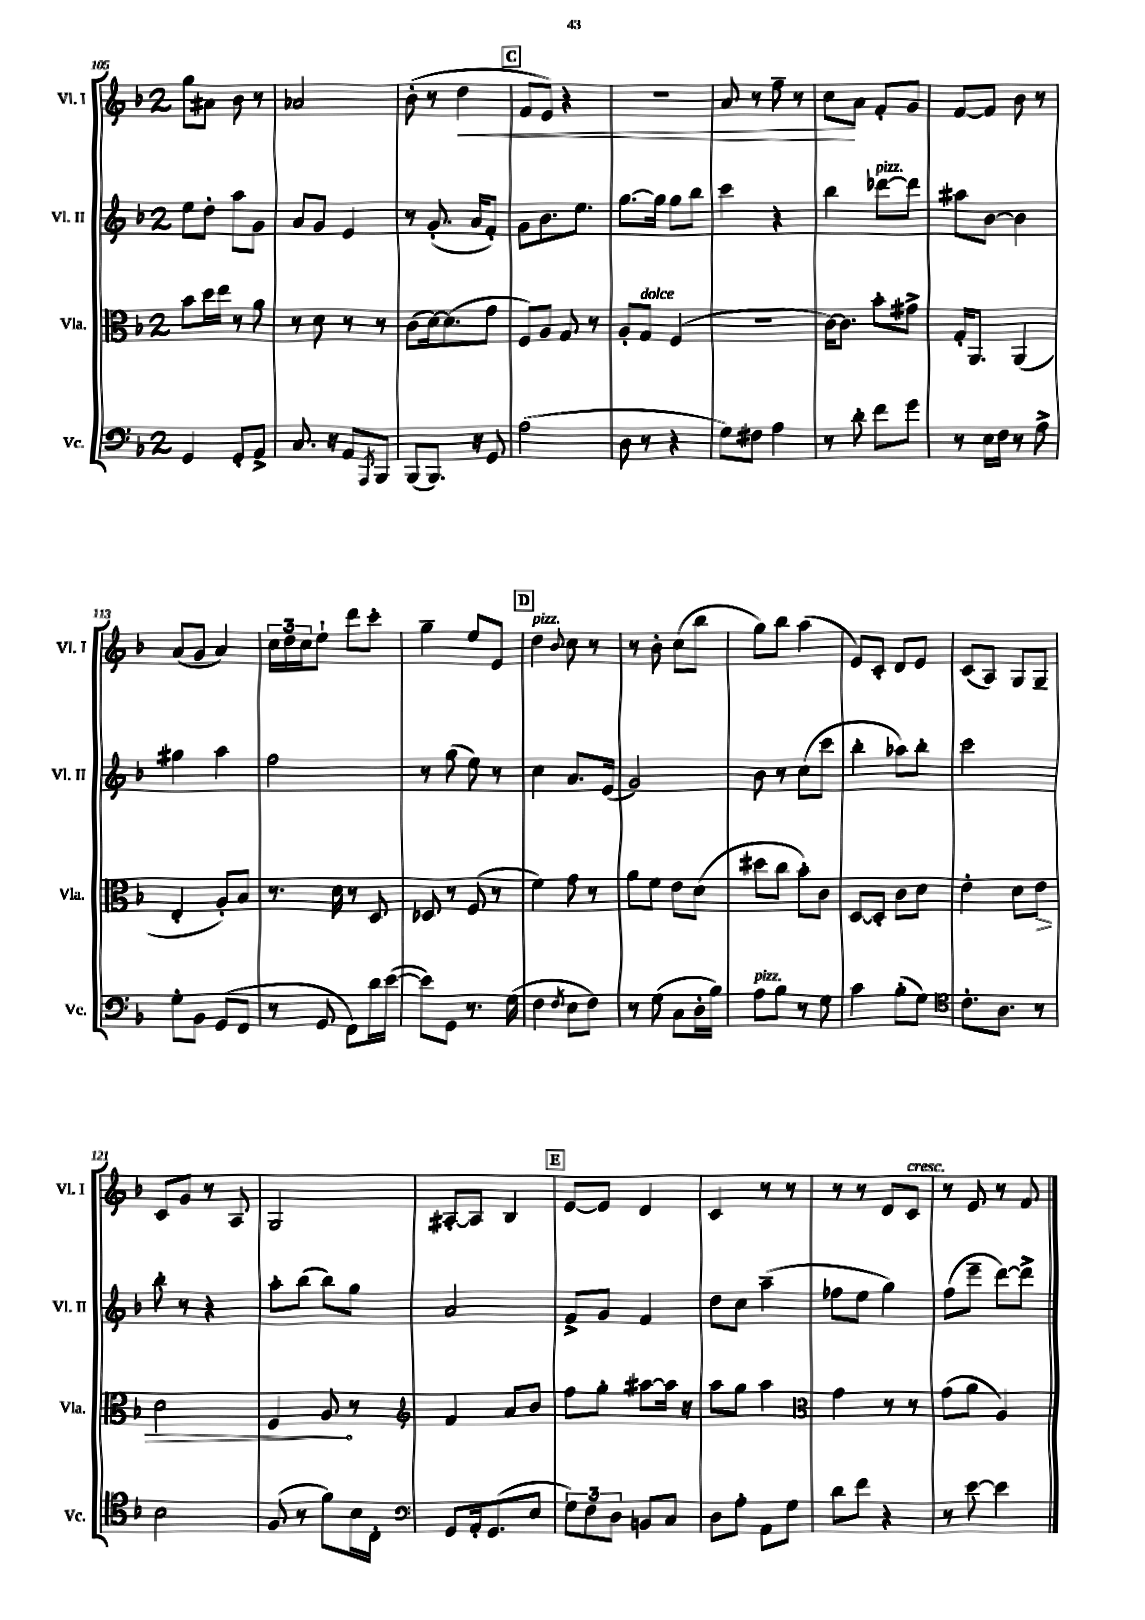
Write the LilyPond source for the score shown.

<<
\new StaffGroup <<
\new Staff = "s0" \with { instrumentName = "Vl. I" shortInstrumentName = "Vl. I" } {
    \clef treble \key f \major \once \override Staff.TimeSignature.style = #'single-digit \time 2/4
    g''8 ais'8 bes'8 r8 |
    aes'2 |
    bes'8-.( r8 d''4\< |
    \mark \markup { \box "C" } f'8 e'8) r4 |
    R2 |
    a'8 r8 f''8-- r8 |
    c''8\! a'8 f'8-. g'8 |
    f'8~ f'8 bes'8 r8 |
    a'8( g'8 a'4) |
    \tuplet 3/2 { c''16 d''16 c''16 } e''8-! d'''8 c'''8-. |
    g''4-- e''8 e'8 |
    \mark \markup { \box "D" } d''4^\markup { \italic "pizz." } \appoggiatura { bes'8 } c''8 r8 |
    r8 bes'8-. c''8( bes''8 |
    g''8) bes''8 a''4( |
    e'8) c'8-. d'8 e'8 |
    c'8( a8) g8 g8-- |
    c'8 g'8 r8 a8 |
    g2 |
    ais8~-. ais8 bes4 |
    \mark \markup { \box "E" } e'8~ e'8 d'4 |
    c'4 r8 r8 |
    r8 r8 d'8 c'8^\markup { \italic "cresc." } |
    r8 e'8 r8 f'8 \bar "|." |
}
\new Staff = "s1" \with { instrumentName = "Vl. II" shortInstrumentName = "Vl. II" } {
    \clef treble \key f \major \once \override Staff.TimeSignature.style = #'single-digit \time 2/4
    e''8 d''8-. a''8 g'8 |
    a'8 g'8 e'4 |
    r8 g'8.-.( a'16 f'8-.) |
    \mark \markup { \box "C" } g'8 bes'8. e''8. |
    g''8.~ g''16 g''8 bes''8 |
    c'''4 r4 |
    bes''4 des'''8~^\markup { \italic "pizz." } des'''8 |
    ais''8 bes'8~ bes'4 |
    gis''4 a''4 |
    f''2 |
    r8 g''8( e''8) r8 |
    \mark \markup { \box "D" } c''4 a'8. e'16( |
    g'2) |
    bes'8 r8 c''8( c'''8 |
    bes''4-. aes''8) bes''8-. |
    c'''2 |
    bes''8-. r8 r4 |
    a''8-. bes''8( bes''8) g''8 |
    a'2 |
    \mark \markup { \box "E" } f'8-> g'8 f'4 |
    d''8 c''8 a''4--( |
    fes''8 e''8 g''4) |
    f''8( e'''8-- d'''8~) d'''8-> \bar "|." |
}
\new Staff = "s2" \with { instrumentName = "Vla." shortInstrumentName = "Vla." } {
    \clef alto \key f \major \once \override Staff.TimeSignature.style = #'single-digit \time 2/4
    bes'8 d''16 e''16 r8 a'8 |
    r8 d'8 r8 r8 |
    c'8( d'16~) d'8.( g'8 |
    \mark \markup { \box "C" } f8) a8 g8 r8 |
    a8-. g8^\markup { \italic "dolce" } f4( |
    R2 |
    c'16~) c'8. bes'8-. gis'8-> |
    g16-. a,8. a,4( |
    e4-. a8-.) bes8 |
    r8. d'16 r8 d8 |
    des8 r8 f8( r8 |
    \mark \markup { \box "D" } f'4) g'8 r8 |
    a'8 f'8 e'8 d'8( |
    dis''8 c''8 bes'8-.) c'8 |
    d8~ d8-. c'8 d'8 |
    e'4-. d'8 \once \override Hairpin.circled-tip = ##t e'8\> |
    d'2 |
    f4 a8\! r8 |
    \clef treble f'4 a'8 bes'8 |
    \mark \markup { \box "E" } f''8 g''8-. ais''8~ ais''16 r16 |
    a''8 g''8 a''4 |
    \clef alto g'4 r8 r8 |
    g'8( a'8 a4) \bar "|." |
}
\new Staff = "s3" \with { instrumentName = "Vc." shortInstrumentName = "Vc." } {
    \clef bass \key f \major \once \override Staff.TimeSignature.style = #'single-digit \time 2/4
    g,4 g,8-. a,8-> |
    c8. r16 a,8 \acciaccatura { a,,8 } bes,,8 |
    bes,,8( bes,,8.) r16 g,8 |
    \mark \markup { \box "C" } a2( |
    d8 r8 r4 |
    g8) fis8 a4 |
    r8 d'8-. f'8 g'8 |
    r8 e16 f16 r8 a8-> |
    g8-. bes,8 g,8( f,8 |
    r8 g,8 f,8) d'16 e'16~( |
    e'8) g,8 r8. g16( |
    \mark \markup { \box "D" } f4 \acciaccatura { f8 } e8 f8) |
    r8 g8( c8 d16-. bes16) |
    a8^\markup { \italic "pizz." } bes8 r8 g8 |
    c'4 bes8-.( g8) |
    \clef tenor c'8.-. a8. r8 |
    bes2 |
    f8( r8 f'8) bes16 c16-. |
    \clef bass g,8 a,16-. g,8.( e8 |
    \mark \markup { \box "E" } \tuplet 3/2 { g8) f8 d8 } b,8 c8 |
    d8 a8-. a,8 g8 |
    d'8 f'8 r4 |
    r8 e'8~ e'4 \bar "|." |
}
>>
>>
\layout { \context { \Score currentBarNumber = #105 } }
